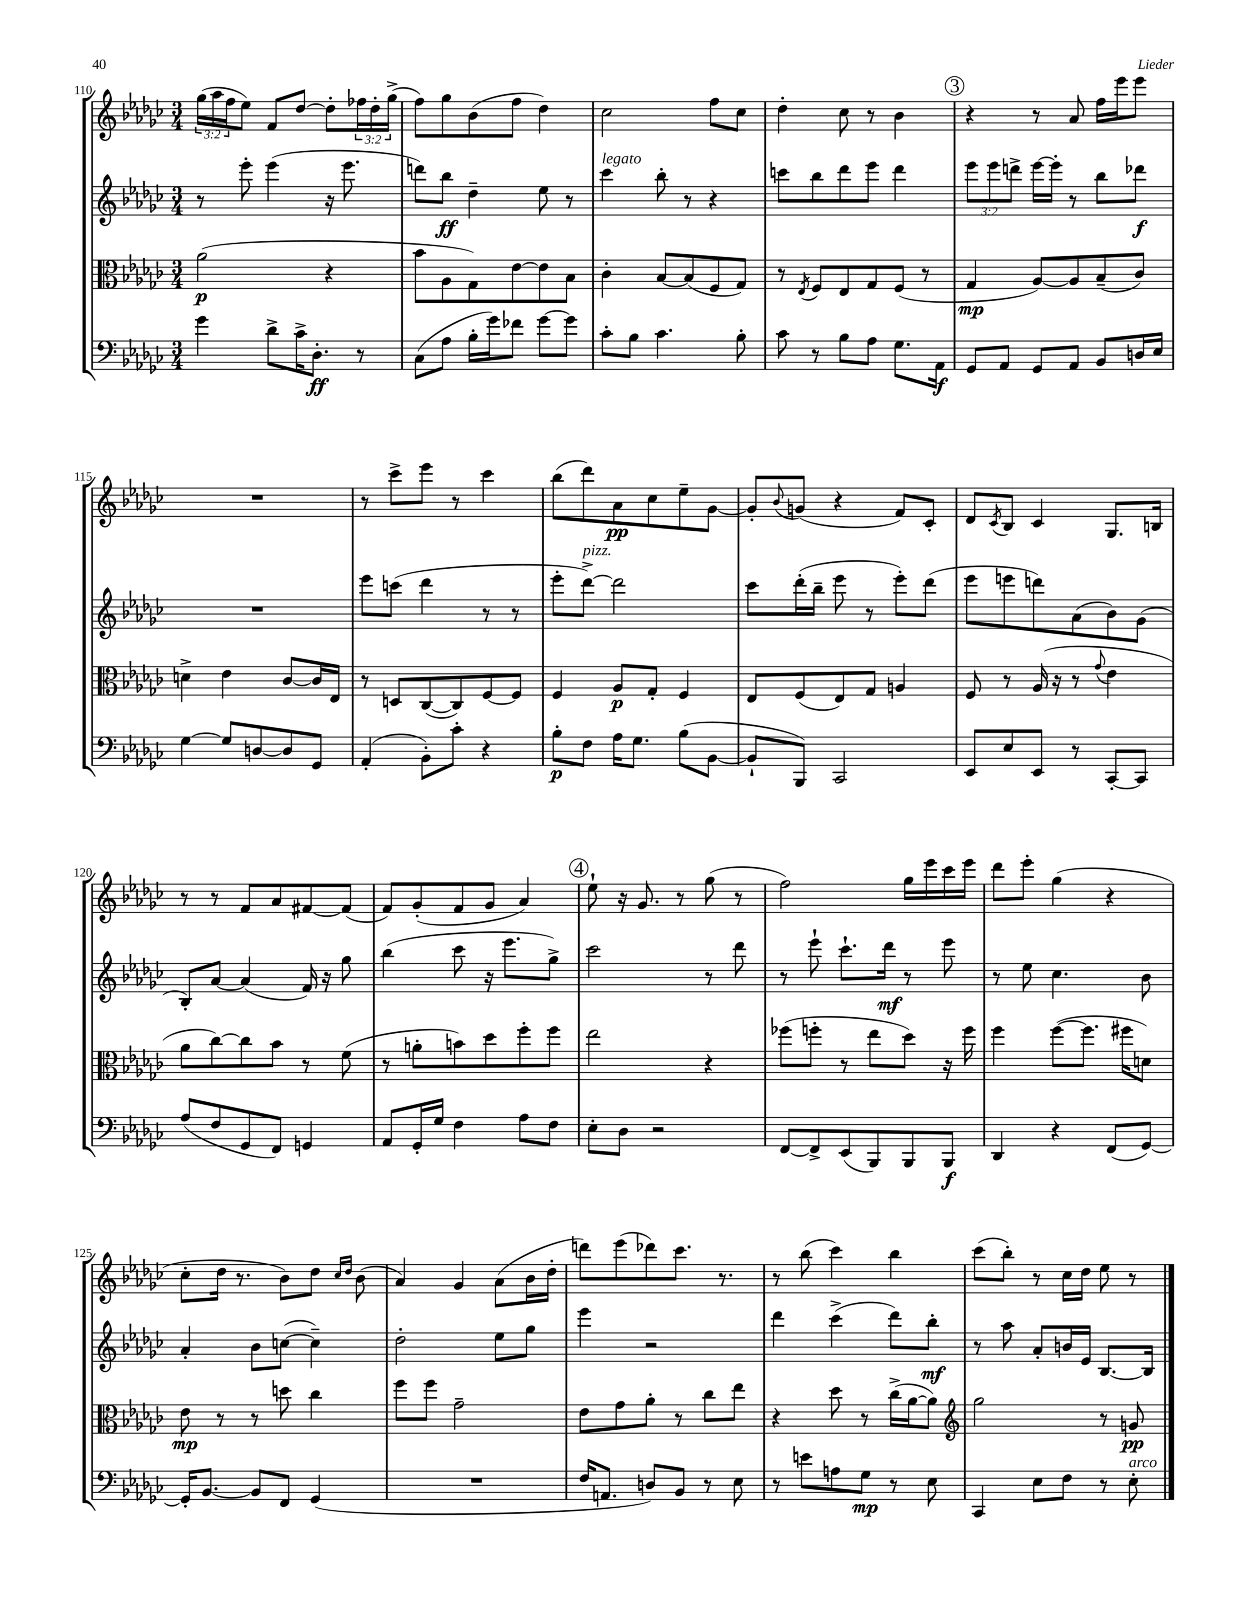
<<
\new StaffGroup <<
\new Staff = "s0" {
    \clef treble \key ges \major \numericTimeSignature \time 3/4 \override Staff.TupletNumber.text = #tuplet-number::calc-fraction-text
    \tuplet 3/2 { ges''16( aes''16 f''16 } ees''8) f'8 des''8~ des''8-. \tuplet 3/2 { fes''16 des''16-. ges''16->( } |
    f''8) ges''8 bes'8( f''8 des''4) |
    ces''2 f''8 ces''8 |
    des''4-. ces''8 r8 bes'4 |
    \mark \markup { \circle "3" } r4 r8 aes'8 f''16 ees'''16 ees'''8 |
    R2. |
    r8 ces'''8-> ees'''8 r8 ces'''4 |
    bes''8( des'''8) aes'8\pp ces''8 ees''8-- ges'8~ |
    ges'8-. \appoggiatura { bes'8 } g'8( r4 f'8) ces'8-. |
    des'8 \acciaccatura { ces'8 } bes8 ces'4 ges8. b16 |
    r8 r8 f'8 aes'8 fis'8~ fis'8( |
    f'8) ges'8-.( f'8 ges'8 aes'4) |
    \mark \markup { \circle "4" } ees''8-! r16 ges'8. r8 ges''8( r8 |
    f''2) ges''16 ees'''16 ces'''16 ees'''16 |
    des'''8 ees'''8-. ges''4( r4 |
    ces''8-. des''16 r8. bes'8) des''8 \grace { ces''16 des''16 } bes'8( |
    aes'4) ges'4 aes'8( bes'16 des''16-. |
    d'''8) ees'''8( des'''8) ces'''8. r8. |
    r8 bes''8( ces'''4) bes''4 |
    ces'''8( bes''8-.) r8 ces''16 des''16 ees''8 r8 \bar "|." |
}
\new Staff = "s1" {
    \clef treble \key ges \major \numericTimeSignature \time 3/4 \override Staff.TupletNumber.text = #tuplet-number::calc-fraction-text
    r8 ees'''8-. ees'''4( r16 ees'''8. |
    d'''8) bes''8\ff des''4-- ees''8 r8 |
    ces'''4^\markup { \italic "legato" } bes''8-. r8 r4 |
    c'''8 bes''8 des'''8 ees'''8 des'''4 |
    \mark \markup { \circle "3" } \tuplet 3/2 { ees'''8 ees'''8 d'''8-> } ees'''16~ ees'''16-. r8 bes''8 des'''8\f |
    R2. |
    ees'''8 c'''8( des'''4 r8 r8 |
    ees'''8-. des'''8~->^\markup { \italic "pizz." }) des'''2 |
    ces'''8 des'''16-.( bes''16-- ees'''8 r8 ees'''8-.) des'''8( |
    ees'''8 e'''8 d'''8) aes'8( bes'8) ges'8( |
    bes8-.) aes'8~ aes'4( f'16) r16 ges''8 |
    bes''4( ces'''8 r16 ees'''8. ges''8->) |
    \mark \markup { \circle "4" } ces'''2 r8 des'''8 |
    r8 ees'''8-! ces'''8.-! des'''16\mf r8 ees'''8 |
    r8 ees''8 ces''4. bes'8 |
    aes'4-. bes'8 c''8~( c''4--) |
    des''2-. ees''8 ges''8 |
    ees'''4 r2 |
    des'''4 ces'''4->( des'''8) bes''8-.\mf |
    r8 aes''8 aes'8-. b'16 ees'16 bes8.~ bes16 \bar "|." |
}
\new Staff = "s2" {
    \clef alto \key ges \major \numericTimeSignature \time 3/4
    aes'2\p( r4 |
    bes'8 aes8 ges8) ees'8~ ees'8 bes8 |
    ces'4-. bes8~ bes8( f8 ges8) |
    r8 \acciaccatura { ees8 } f8 ees8 ges8 f8( r8 |
    \mark \markup { \circle "3" } ges4\mp aes8~) aes8 bes8--( ces'8) |
    d'4-> ees'4 ces'8~ ces'16 ees16 |
    r8 d8 ces8~( ces8) f8~ f8 |
    f4 aes8\p ges8-. f4 |
    ees8 f8( ees8) ges8 a4 |
    f8 r8 aes16( r16 r8 \appoggiatura { ges'8 } ees'4 |
    aes'8 ces''8~) ces''8 bes'8 r8 f'8( |
    r8 a'8-. b'8) des''8 f''8-. f''8 |
    \mark \markup { \circle "4" } ees''2 r4 |
    fes''8( f''8-. r8 ees''8 des''8) r16 f''16 |
    f''4 f''8~( f''8. fis''16 d'8) |
    ees'8\mp r8 r8 d''8 ces''4 |
    f''8 f''8 ges'2-- |
    ees'8 ges'8 aes'8-. r8 ces''8 ees''8 |
    r4 des''8 r8 ces''16->( aes'16~ aes'8) |
    \clef treble ges''2 r8 g'8\pp \bar "|." |
}
\new Staff = "s3" {
    \clef bass \key ges \major \numericTimeSignature \time 3/4
    ges'4 des'8-> ces'16-> des8.-.\ff r8 |
    ces8( aes8 bes16-. ges'16) fes'8 ges'8~ ges'8 |
    ces'8-. bes8 ces'4. bes8-. |
    ces'8 r8 bes8 aes8 ges8. aes,16\f |
    \mark \markup { \circle "3" } ges,8 aes,8 ges,8 aes,8 bes,8 d16 ees16 |
    ges4~ ges8 d8~ d8 ges,8 |
    aes,4-.( bes,8-.) ces'8-. r4 |
    bes8-.\p f8 aes16 ges8. bes8( bes,8~ |
    bes,8-! bes,,8) ces,2 |
    ees,8 ees8 ees,8 r8 ces,8~-. ces,8 |
    aes8( f8 ges,8 f,8) g,4 |
    aes,8 ges,16-. ges16 f4 aes8 f8 |
    \mark \markup { \circle "4" } ees8-. des8 r2 |
    f,8~ f,8-> ees,8( bes,,8) bes,,8 bes,,8\f |
    des,4 r4 f,8( ges,8~) |
    ges,16-. bes,8.~ bes,8 f,8 ges,4( |
    R2. |
    f16 a,8. d8) bes,8 r8 ees8 |
    r8 e'8 a8 ges8\mp r8 ees8 |
    ces,4 ees8 f8 r8 ees8-.^\markup { \italic "arco" } \bar "|." |
}
>>
>>
\layout { \context { \Score currentBarNumber = #110 } }
